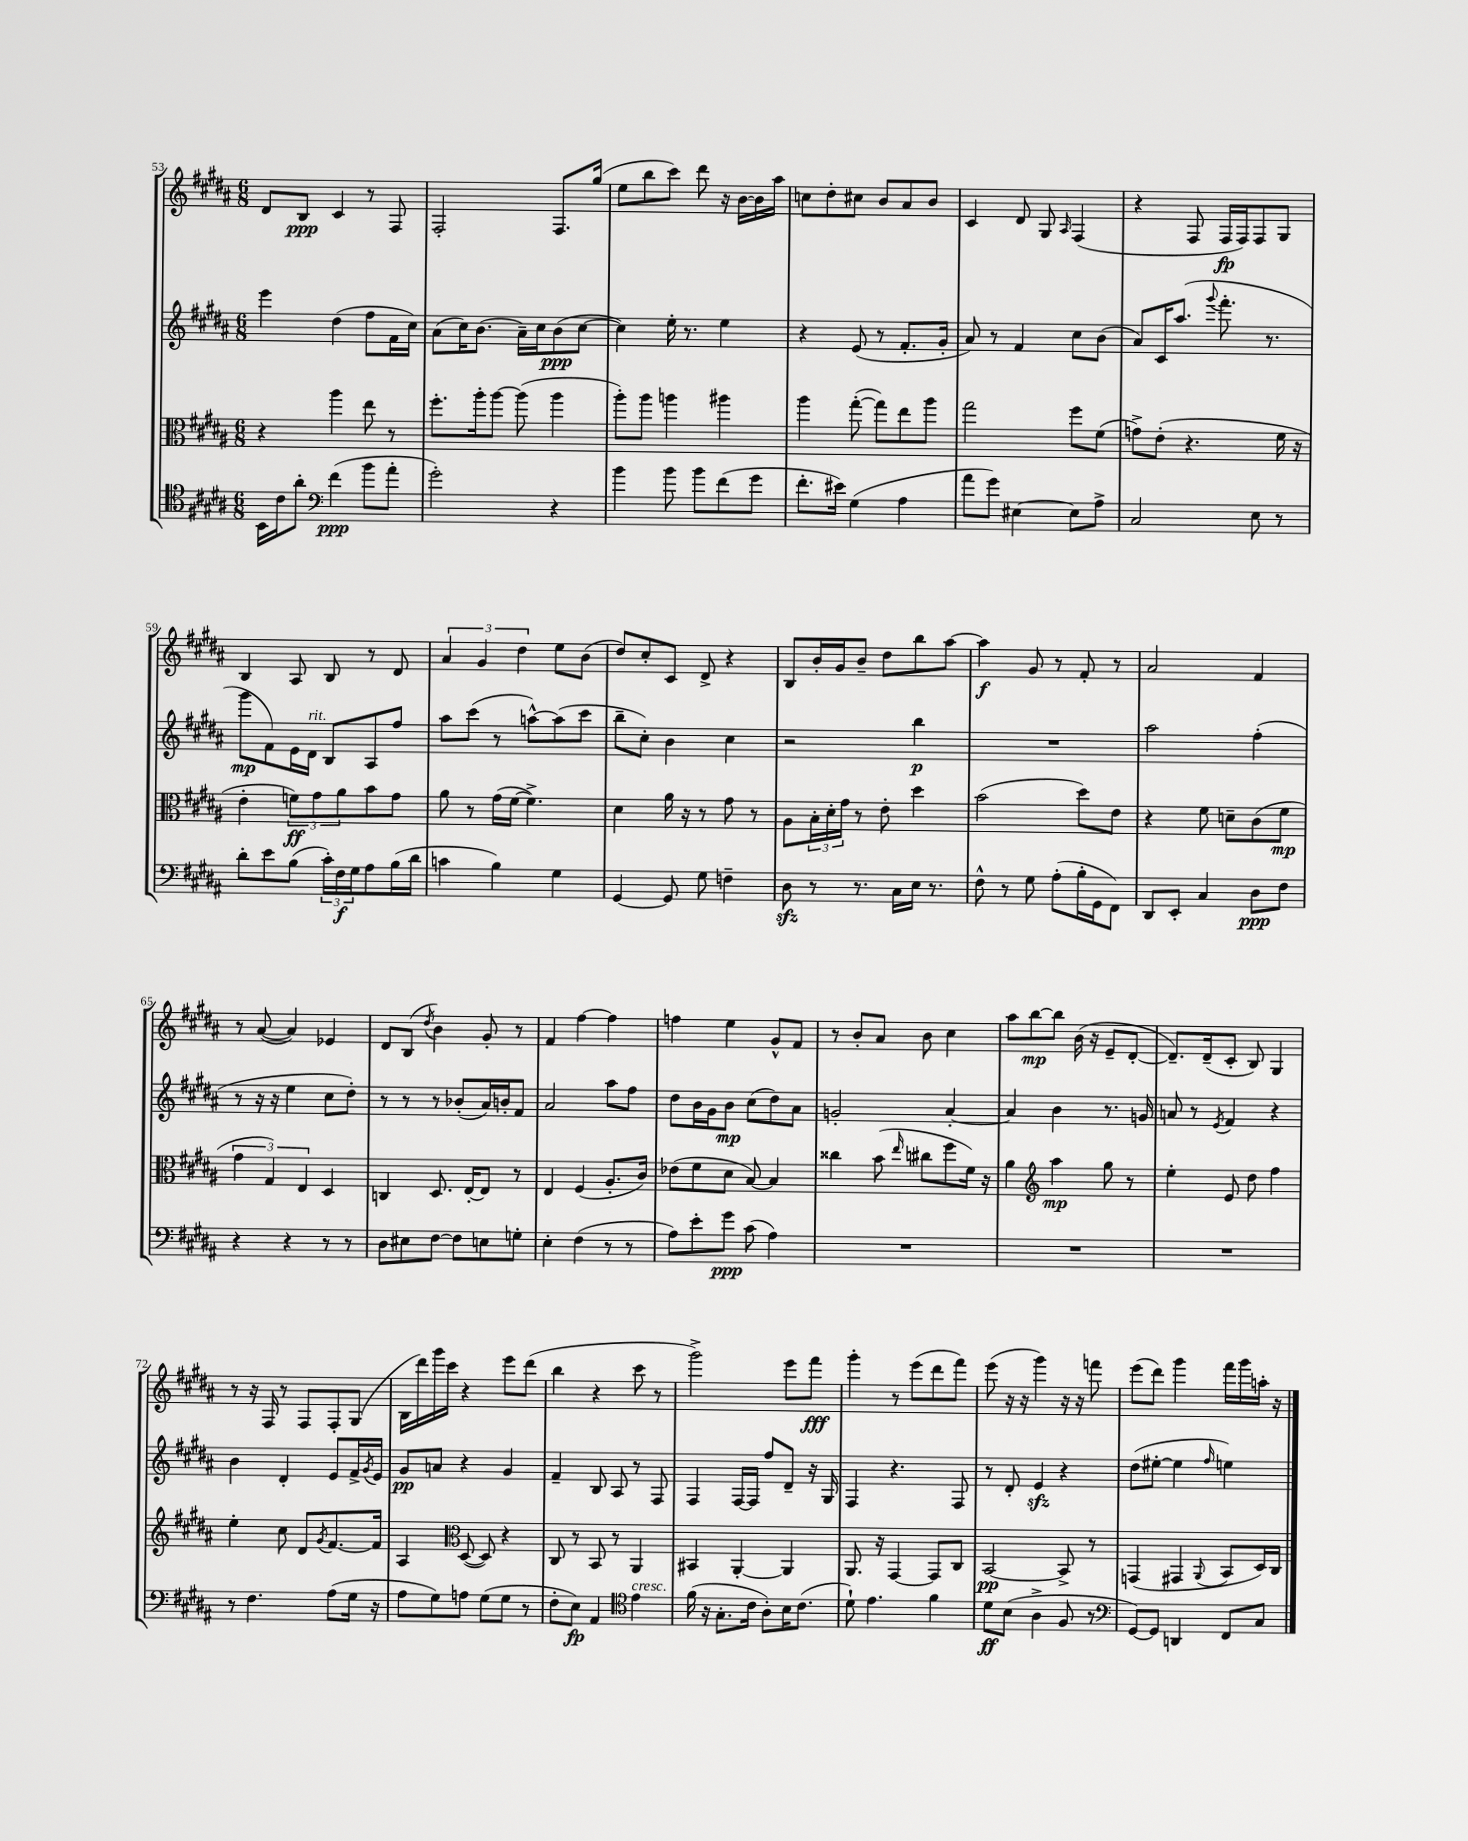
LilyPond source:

<<
\new StaffGroup <<
\new Staff = "s0" {
    \clef treble \key b \major \numericTimeSignature \time 6/8
    dis'8 b8\ppp cis'4 r8 fis8 |
    fis2-. fis8. gis''16( |
    e''8 b''8 cis'''8) dis'''8 r16 b'16~ b'16 ais''16 |
    c''8 dis''8-. cis''8 b'8 ais'8 b'8 |
    cis'4 dis'8 gis8 \grace { ais16 } fis4( |
    r4 fis8 fis16\fp fis16) fis8 gis8 |
    b4 ais8 b8 r8 dis'8 |
    \tuplet 3/2 { ais'4 gis'4 dis''4 } e''8 b'8( |
    dis''8) cis''8-. cis'8 dis'8-> r4 |
    b8 b'16-. gis'16 b'8-- dis''8 b''8 ais''8~ |
    ais''4\f gis'8 r8 fis'8-. r8 |
    ais'2 fis'4 |
    r8 ais'8~( ais'4) ees'4 |
    dis'8 b8( \acciaccatura { dis''8 } b'4) gis'8-. r8 |
    fis'4 fis''4~ fis''4 |
    f''4 e''4 gis'8-^ fis'8 |
    r8 b'8-. ais'8 b'8 cis''4 |
    ais''8 b''8~\mp b''8 b'16( r16 e'8-- dis'8~-. |
    dis'8.--) dis'16--( cis'8-. b8) gis4 |
    r8 r16 fis16 r8 fis8 fis8-. gis8( |
    b16 dis'''16) gis'''16 cis'''16 r4 e'''8 dis'''8( |
    b''4 r4 cis'''8 r8 |
    gis'''2->) e'''8 fis'''8\fff |
    gis'''4-. r8 e'''8( dis'''8 fis'''8) |
    e'''8( r16 r16 gis'''4) r16 r16 f'''8 |
    e'''8( dis'''8) gis'''4 fis'''16 gis'''16 a''16-. r16 \bar "|." |
}
\new Staff = "s1" {
    \clef treble \key b \major \numericTimeSignature \time 6/8
    e'''4 dis''4( fis''8 fis'16 cis''16) |
    ais'8( cis''16) b'8.( ais'16--) cis''16 b'8\ppp( cis''8~ |
    cis''4) e''16-. r8. e''4 |
    r4 e'8( r8 fis'8.-. gis'16-. |
    ais'8) r8 fis'4 cis''8 b'8( |
    ais'8) cis'16 ais''8.( \appoggiatura { gis'''8 } fis'''8.-. r8. |
    gis'''8\mp fis'8) e'16 dis'16^\markup { \italic "rit." } b8 ais8 fis''8 |
    ais''8 cis'''8( r8 a''8~-^) a''8( cis'''8 |
    b''8-- cis''8-.) b'4 cis''4 |
    r2 b''4\p |
    R2. |
    ais''2 fis''4-.( |
    r8 r16 r16 e''4 cis''8 dis''8-.) |
    r8 r8 r8 bes'8-.( ais'16) b'16-. fis'8 |
    ais'2 ais''8 fis''8 |
    dis''8 b'16 gis'16 b'8\mp cis''8( dis''8) ais'8 |
    g'2-. ais'4~-. |
    ais'4 b'4 r8. g'16 |
    a'8 r8 \acciaccatura { e'8 } fis'4 r4 |
    b'4 dis'4-. e'8 fis'16-> \acciaccatura { gis'8 } e'16 |
    gis'8\pp a'8 r4 gis'4 |
    fis'4-- b8 ais8 r8 fis8 |
    fis4 fis16~ fis16 fis''8 dis'8-- r16 gis16 |
    fis4 r4. fis8 |
    r8 dis'8-. e'4\sfz r4 |
    dis''8( eis''8~-. eis''4 \grace { fis''16 } e''4) \bar "|." |
}
\new Staff = "s2" {
    \clef alto \key b \major \numericTimeSignature \time 6/8
    r4 ais''4 e''8 r8 |
    fis''8.-. ais''16-. ais''8~ ais''8( ais''4 |
    ais''8-.) ais''8 a''4 ais''4 |
    ais''4 gis''8~-.( gis''8) e''8 ais''8 |
    gis''2 fis''8 fis'8( |
    g'8->) e'8-.( r4. fis'16 r16 |
    e'4-. \tuplet 3/2 { f'8\ff) gis'8 ais'8 } b'8 gis'8 |
    ais'8 r8 gis'16( fis'16~ fis'4.->) |
    dis'4 ais'16 r16 r8 gis'8 r8 |
    ais8 \tuplet 3/2 { b16-. dis'16-. gis'16 } r8 e'8-. dis''4 |
    b'2( dis''8) e'8 |
    r4 fis'8 d'8-- cis'8( fis'8\mp |
    \tuplet 3/2 { gis'4 gis4) e4 } dis4 |
    c4 dis8. e16~-. e8 r8 |
    e4 fis4( ais8.-. cis'16) |
    ees'8( fis'8 dis'8 b8~) b4 |
    cisis''4 b'8( \grace { e''16 } cis''8 fis''8 fis'16) r16 |
    ais'4 \clef treble ais''4\mp gis''8 r8 |
    e''4-. e'8 dis''8 fis''4 |
    e''4-. cis''8 dis'8 \acciaccatura { gis'8 } fis'8.~ fis'16 |
    ais4 \clef alto dis8~( dis8) r4 |
    cis8 r8 b,8 r8 ais,4 |
    bis,4 ais,4~-. ais,4 |
    ais,8. r16 gis,4~ gis,8 cis8 |
    b,2~\pp b,8-> r8 |
    g,4( gis,4 \appoggiatura { ais,8 } b,8 dis16) cis16 \bar "|." |
}
\new Staff = "s3" {
    \clef tenor \key b \major \numericTimeSignature \time 6/8
    b,16 cis'16 ais'8-. \clef bass fis'4\ppp( b'8 ais'8-. |
    gis'2-.) r4 |
    b'4 b'8 b'8 fis'8( gis'8 |
    fis'8.-. eis'16) gis4( ais4 |
    ais'8 gis'8) eis4~ eis8 ais8-> |
    cis2 e8 r8 |
    dis'8-. e'8 b8( \tuplet 3/2 { cis'16-.) fis16\f gis16 } ais8 b16( dis'16 |
    c'4 b4) gis4 |
    gis,4~ gis,8 gis8 f4-- |
    dis8\sfz r8 r8. cis16 e16 r8. |
    fis8-^ r8 gis8 ais8-.( b16-. gis,16 fis,8) |
    dis,8 e,8-. cis4 dis8\ppp fis8 |
    r4 r4 r8 r8 |
    dis8 eis8 fis8~ fis8 e8 g8-. |
    e4-. fis4( r8 r8 |
    ais8) e'8-. gis'8\ppp cis'8( ais4) |
    R2. |
    R2. |
    R2. |
    r8 fis4. ais8( gis16 r16 |
    ais8 gis8) a8 gis8( gis8 r8 |
    fis8-. e8\fp) ais,4 \clef tenor e'4^\markup { \italic "cresc." } |
    fis'16( r16 gis8.-. cis'16 ais8-.) b16 cis'8.( |
    dis'8-!) e'4. fis'4 |
    dis'8\ff b8( ais4-> fis8 r8 |
    \clef bass gis,8~) gis,8 d,4 fis,8 cis8 \bar "|." |
}
>>
>>
\layout { \context { \Score currentBarNumber = #53 } }
